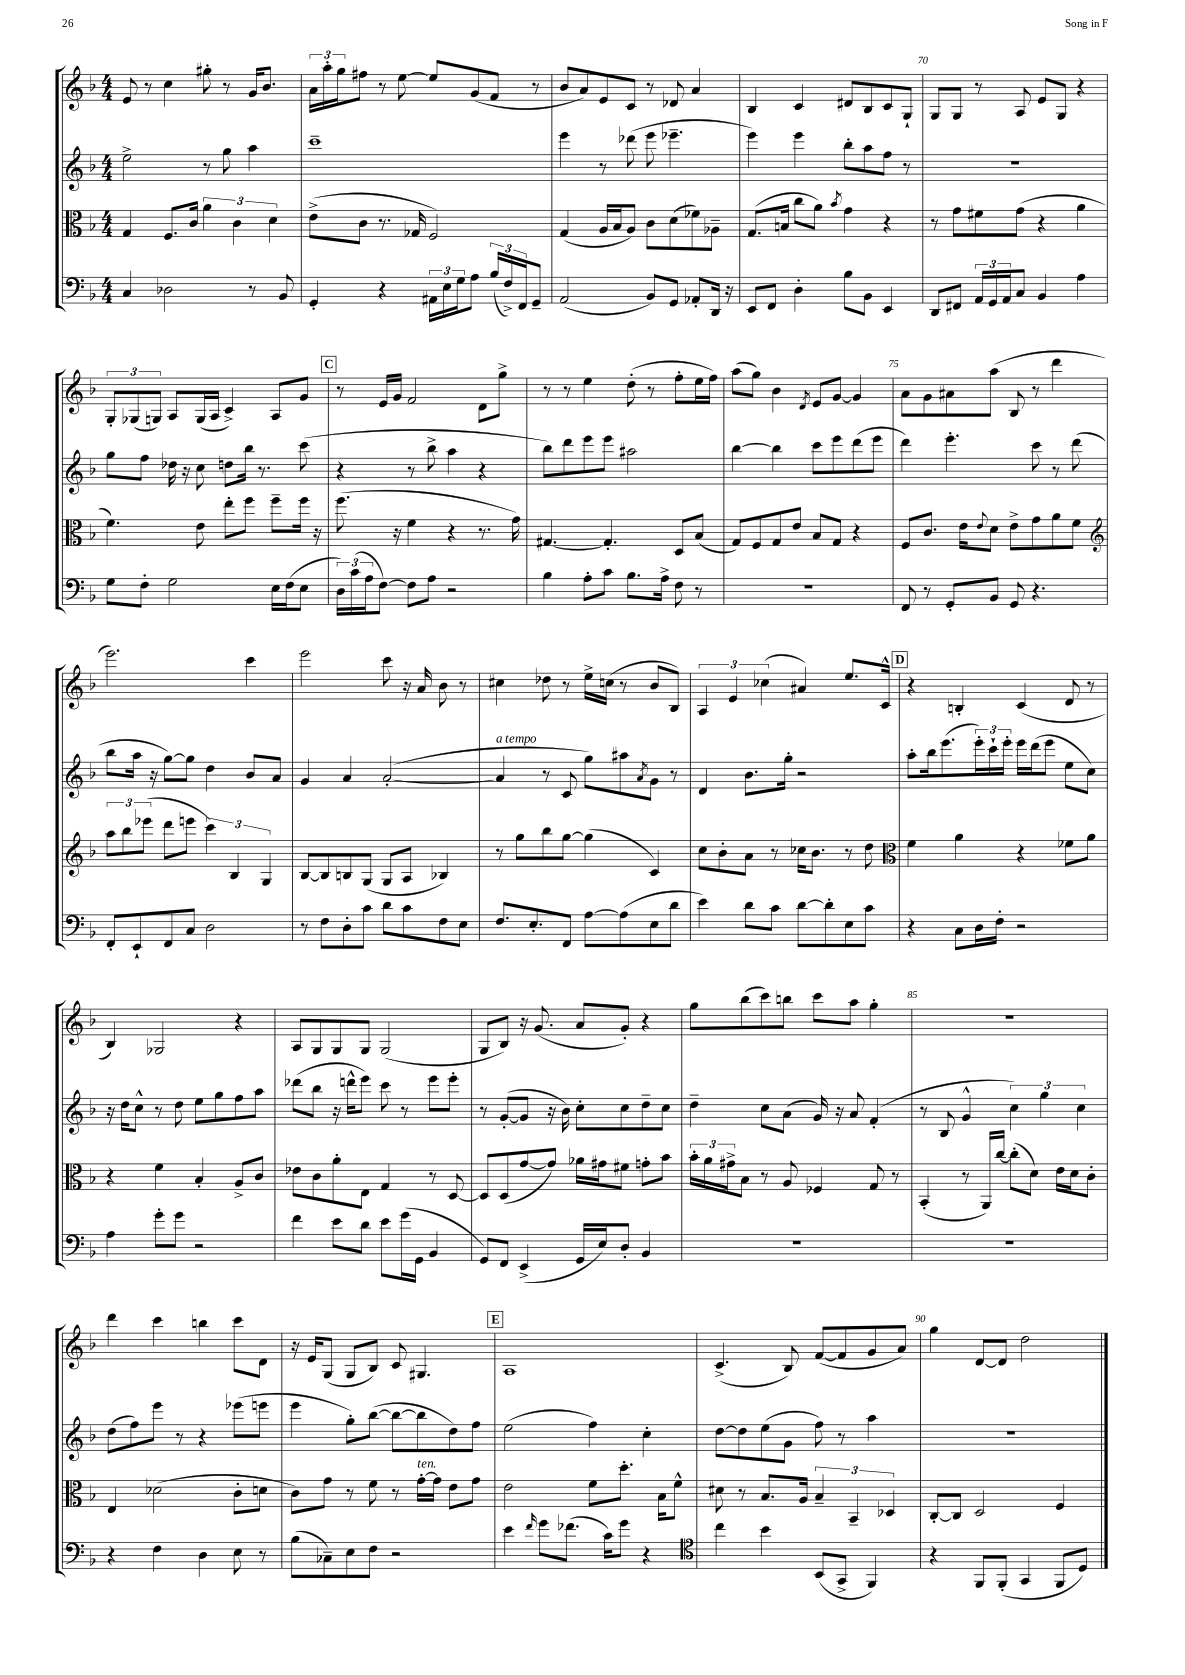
<<
\new StaffGroup <<
\new Staff = "s0" {
    \clef treble \key f \major \numericTimeSignature \time 4/4
    e'8 r8 c''4 gis''8-. r8 g'16 bes'8. |
    \tuplet 3/2 { a'16 a''16-. g''16 } fis''8 r8 e''8~ e''8 g'8( f'8 r8 |
    bes'8 a'8) e'8 c'8 r8 des'8 a'4 |
    bes4 c'4 dis'8 bes8 c'8 g8-! |
    g8 g8 r8 a8 e'8 g8 r4 |
    \tuplet 3/2 { g8-. ges8( g8) } a8 g16( a16 c'4->) a8 g'8 |
    \mark \markup { \box "C" } r8 e'16 g'16 f'2 d'8 g''8-> |
    r8 r8 e''4 d''8-.( r8 f''8-. e''16 f''16) |
    a''8( g''8) bes'4 \acciaccatura { d'8 } e'8 g'8~ g'4 |
    a'8 g'8 ais'8 a''8( bes8 r8 d'''4 |
    e'''2.) c'''4 |
    e'''2 c'''8 r16 a'16 bes'8 r8 |
    cis''4 des''8 r8 e''16-> c''16( r8 bes'8 bes8) |
    \tuplet 3/2 { a4 e'4 ces''4( } ais'4) e''8. c'16-^ |
    \mark \markup { \box "D" } r4 b4-. c'4( d'8 r8 |
    bes4) ges2 r4 |
    a8 g8 g8 g8 g2( |
    g8 bes8) r16 g'8.( a'8 g'8-.) r4 |
    g''8 bes''8( c'''8) b''8 c'''8 a''8 g''4-. |
    R1 |
    d'''4 c'''4 b''4 c'''8 d'8 |
    r16 e'16 g8( g8 bes8) c'8 gis4. |
    \mark \markup { \box "E" } a1 |
    c'4.->( bes8) f'8~( f'8 g'8 a'8) |
    g''4 d'8~ d'8 d''2 \bar "|." |
}
\new Staff = "s1" {
    \clef treble \key f \major \numericTimeSignature \time 4/4
    e''2-> r8 g''8 a''4 |
    c'''1-- |
    e'''4 r8 des'''8( e'''8 ees'''4.-- |
    e'''4) e'''4 bes''8-. a''8 f''8 r8 |
    R1 |
    g''8 f''8 des''16 r16 c''8 d''8 bes''16 r8. c'''8( |
    \mark \markup { \box "C" } r4 r8 bes''8-> a''4 r4 |
    bes''8) d'''8 e'''8 e'''8 ais''2 |
    bes''4~ bes''4 c'''8 e'''8 d'''8( e'''8 |
    d'''4) e'''4.-. c'''8 r8 d'''8( |
    bes''8 a''16 r16 g''8~) g''8 d''4 bes'8 a'8 |
    g'4 a'4 a'2~-.( |
    a'4^\markup { \italic "a tempo" } r8 c'8 g''8) ais''8 \acciaccatura { a'8 } g'8 r8 |
    d'4 bes'8. g''16-. r2 |
    \mark \markup { \box "D" } a''8-. bes''16 e'''8.( \tuplet 3/2 { e'''16-.) c'''16-! e'''16-. } e'''16 d'''16( e'''8 e''8 c''8) |
    r16 d''16 c''8-^ r8 d''8 e''8 g''8 f''8 a''8 |
    des'''8( bes''8 r16 d'''16-^ e'''8) c'''8 r8 e'''8 e'''8-. |
    r8 g'8~-.( g'8 r16 bes'16) c''8-. c''8 d''8-- c''8 |
    d''4-- c''8 a'8( g'16) r16 a'8 f'4-.( |
    r8 bes8 g'4-^ \tuplet 3/2 { c''4) g''4 c''4 } |
    d''8( f''8) e'''8 r8 r4 ees'''8( e'''8 |
    e'''4 g''8-.) bes''8~( bes''8~ bes''8 d''8) f''8 |
    \mark \markup { \box "E" } e''2( f''4) c''4-. |
    d''8~ d''8 e''8( g'8 f''8) r8 a''4 |
    R1 \bar "|." |
}
\new Staff = "s2" {
    \clef alto \key f \major \numericTimeSignature \time 4/4
    g4 f8. c'16 \tuplet 3/2 { a'4 c'4 d'4 } |
    e'8->( c'8 r8. ges16 f2) |
    g4( a16 bes16 a8) c'8 d'8( fes'8) aes8-- |
    g8.( b16 c''8 a'8) \acciaccatura { bes'8 } g'4 r4 |
    r8 g'8 fis'8 g'8( r4 a'4 |
    f'4.) e'8 e''8-. f''8 f''8-- f''16 r16 |
    \mark \markup { \box "C" } f''8.( r16 f'4 r4 r8. g'16) |
    gis4.~ gis4.-. d8 bes8( |
    g8) f8 g8 e'8 bes8 g8 r4 |
    f8 c'8. e'16 \appoggiatura { e'8 } d'8 e'8-> g'8 a'8 f'8 |
    \clef treble \tuplet 3/2 { a''8 bes''8 ees'''8( } d'''8 e'''8 \tuplet 3/2 { c'''4) bes4 g4 } |
    bes8~ bes8 b8 g8( g8 a8 bes4) |
    r8 g''8 bes''8 g''8~ g''4( c'4) |
    c''8 bes'8-. a'8 r8 ces''16 bes'8. r8 d''8 |
    \mark \markup { \box "D" } \clef alto f'4 a'4 r4 fes'8 a'8 |
    r4 f'4 bes4-. a8-> c'8 |
    ees'8 c'8 a'8-. e8 g4 r8 d8~ |
    d8 d8( g'8~ g'8) aes'16 gis'16 fis'8 g'8-. bes'8 |
    \tuplet 3/2 { bes'16-. a'16 gis'16-> } bes8 r8 a8 fes4 g8 r8 |
    bes,4-.( r8 a,16) c''16~ c''8-.( d'8) e'16 d'16 c'8-. |
    e4 des'2( c'8-. d'8 |
    c'8) g'8 r8 f'8 r8 g'16~-.^\markup { \italic "ten." } g'16 e'8 g'8 |
    \mark \markup { \box "E" } e'2 f'8 d''8.-. bes16 f'8-^ |
    dis'8 r8 bes8. a16 \tuplet 3/2 { bes4-- bes,4-- des4 } |
    c8~-. c8 d2 f4 \bar "|." |
}
\new Staff = "s3" {
    \clef bass \key f \major \numericTimeSignature \time 4/4
    c4 des2 r8 bes,8 |
    g,4-. r4 \tuplet 3/2 { ais,16 e16 g16 } a8 \tuplet 3/2 { bes16( f16->) f,16 } g,8-- |
    a,2( bes,8) g,8 aes,8-. d,16 r16 |
    e,8 f,8 d4-. bes8 bes,8 e,4 |
    d,8 fis,8 \tuplet 3/2 { a,16 g,16 a,16 } c8 bes,4 a4 |
    g8 f8-. g2 e16 f16( e8 |
    \mark \markup { \box "C" } \tuplet 3/2 { d16) c'16( a16 } f8~) f8 a8 r2 |
    bes4 a8-. c'8 bes8. a16-> f8 r8 |
    R1 |
    f,8 r8 g,8-. bes,8 g,8 r4. |
    f,8-. e,8-! f,8 c8 d2 |
    r8 f8 d8-. c'8 d'8 c'8 f8 e8 |
    f8. e8.-. f,8 a8~ a8( e8 d'8 |
    e'4) d'8 c'8 d'8~ d'8-. e8 c'8 |
    \mark \markup { \box "D" } r4 c8 d16 f16-. r2 |
    a4 g'8-. g'8 r2 |
    f'4 e'8 d'8 e'8 g'16( g,16 bes,4 |
    g,8) f,8 e,4->( g,16 e16) d8-. bes,4 |
    R1 |
    R1 |
    r4 f4 d4 e8 r8 |
    bes8( ces8--) e8 f8 r2 |
    \mark \markup { \box "E" } e'4 \grace { f'16 } g'8 fes'8.( c'16) g'8 r4 |
    \clef tenor c''4 bes'4 bes,8( g,8-> f,4) |
    r4 f,8 f,8-.( g,4 f,8 d8) \bar "|." |
}
>>
>>
\layout { \context { \Score currentBarNumber = #66 \override BarNumber.break-visibility = ##(#f #t #t) barNumberVisibility = #(every-nth-bar-number-visible 5) } }
